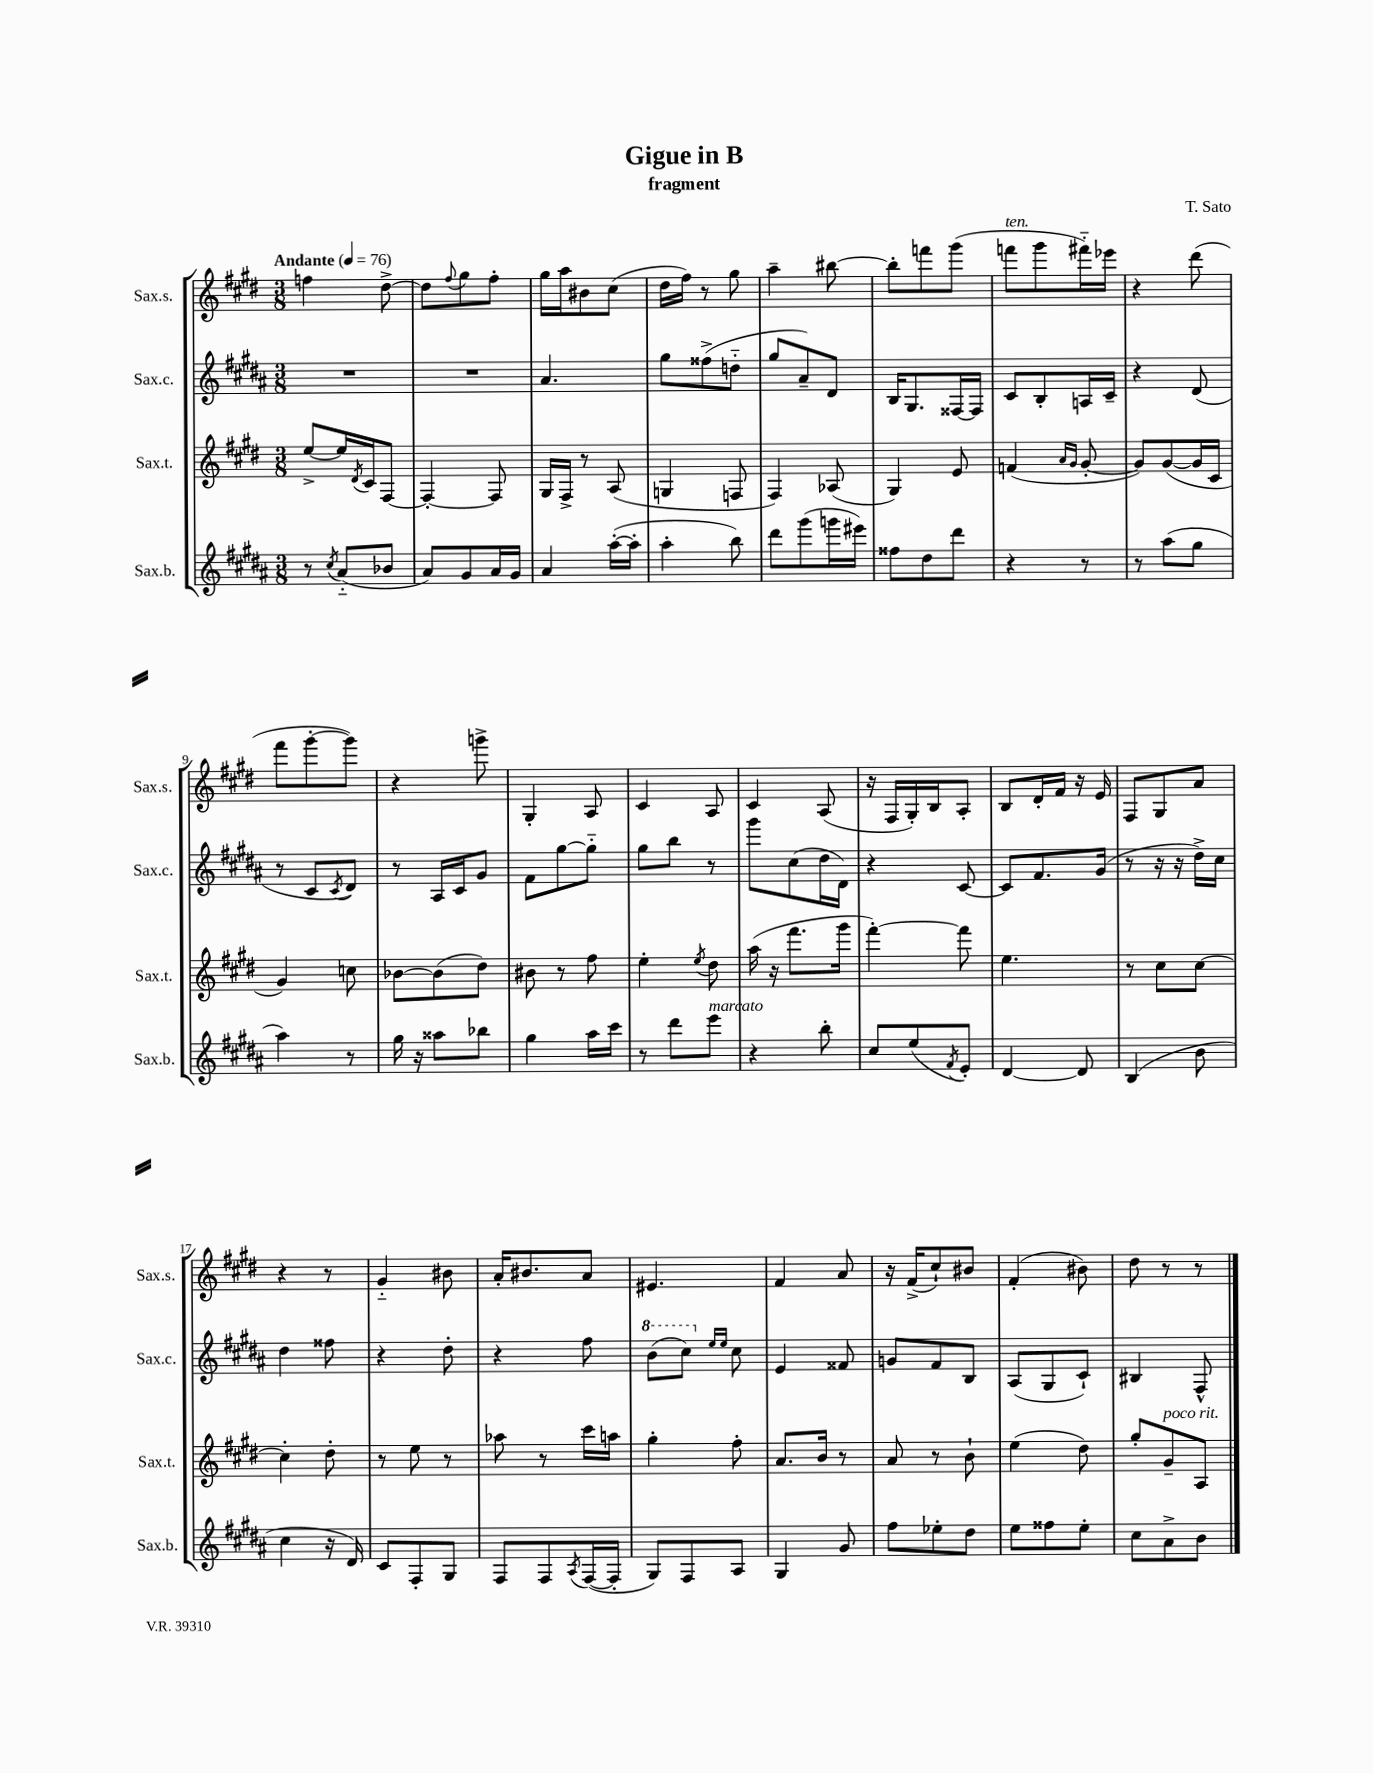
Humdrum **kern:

**kern	**kern	**kern	**kern
*staff4	*staff3	*staff2	*staff1
*clefG2	*clefG2	*clefG2	*clefG2
*k[f#c#g#d#a#]	*k[f#c#g#d#]	*k[f#c#g#d#a#]	*k[f#c#g#d#]
*M3/8	*M3/8	*M3/8	*M3/8
*MM76	*MM76	*MM76	*MM76
8r	[8ee^/L	4.r	4ff\
8qcc#/	.	.	.
(8a#'~/L	16ee/]L	.	.
.	8qd#/	.	.
.	16c#/J	.	.
8b-/J	[8F#/J	.	[8dd#^\
=	=	=	=
8a#/L)	4F#'/_	4.r	8dd#\]L
.	.	.	8qqff#/
8g#/	.	.	8gg#\
16a#/L	8F#/]	.	8ff#'\J
16g#/JJ	.	.	.
=	=	=	=
4a#/	16G#/LL	4.a#/	16gg#\LL
.	16F#^/JJ	.	16aa\J
.	8r	.	8b#\
([16aa#'\LL	(8A/	.	(8cc#\J
16aa#'\]JJ	.	.	.
=	=	=	=
4aa#'\	4G/	8gg#\L	16dd#\LL
.	.	.	16ff#\JJ)
.	.	(8ff##^\	8r
8bb\)	8F/	8dd'~\J	8gg#\
=	=	=	=
8ddd#\L	4F#/)	8gg#/L	4aa~\
(8ggg#\	.	8a#~/)	.
16ggg\L	(8A-/	8d#/J	[8bb#\
16eee#\JJ)	.	.	.
=	=	=	=
8ff##\L	4G#/)	16B/LK	8bb#'\]L
.	.	8.G#/	.
8dd#\	.	.	8fff\
8ddd#\J	8e/	[16F##/L	(8ggg#\J
.	.	16F##/]JJ	.
=	=	=	=
4r	(4f/	8c#/L	8fff\L
.	.	8B'/	8ggg#\
.	16qqa/LL	.	.
.	16qqg#/JJ	.	.
8r	[8g#'/	16A/L	16fff#'~\L)
.	.	16c#~/JJ	16eee-\JJ
=	=	=	=
8r	8g#/]L)	4r	4r
(8aa#\L	([8g#/	.	.
8gg#\J	16g#/]L	(8d#/	(8ddd#\
.	16c#/JJ	.	.
=	=	=	=
4aa#\)	4g#/)	8r	8fff#\L
.	.	8c#/L	[8ggg#'\
.	.	8qc#/	.
8r	8cc\	8d#/J)	8ggg#\]J)
=	=	=	=
16gg#\	[8b-\L	8r	4r
16r	.	.	.
8aa##\L	(8b-\]	16A#/LL	.
.	.	16c#/J	.
8bb-\J	8dd#\J)	8g#/J	8ggg^\
=	=	=	=
4gg#\	8b#\	8f#\L	4G#'/
.	8r	[8gg#\	.
16aa#\LL	8ff#\	8gg#'~\]J	8A/
16ccc#\JJ	.	.	.
=	=	=	=
8r	4ee'\	8gg#\L	4c#/
8ddd#\L	.	8bb\J	.
.	8qee/	.	.
8eee\J	8dd#\	8r	8A/
=	=	=	=
4r	(16aa\	8ggg#\L	4c#/
.	16r	.	.
.	8.fff#\L	(8cc#\	.
8bb'\	.	16dd#\L	(8A/
.	16ggg#\Jk	16d#\JJ)	.
=	=	=	=
8cc#/L	[4fff#'\)	4r	16r
.	.	.	16F#/LL
(8ee/	.	.	16G#'/)
.	.	.	16B/J
8qf#/	.	.	.
8e'/J)	8fff#\]	[8c#/	8A'/J
=	=	=	=
[4d#/	4.ee\	8c#/]L	8B/L
.	.	8.f#/	16d#'/L
.	.	.	16f#/JJ
8d#/]	.	.	16r
.	.	(16g#/Jk	16e/
=	=	=	=
(4B/	8r	8r	8F#/L
.	8cc#\L	16r	8G#/
.	.	16r	.
8b\	[8cc#\J	16dd#^\LL)	8a/J
.	.	16cc#\JJ	.
=	=	=	=
4cc#\	4cc#'\]	4dd#\	4r
16r	8dd#'\	8ff##\	8r
16d#/)	.	.	.
=	=	=	=
8c#/L	8r	4r	4g#'~/
8F#'/	8ee\	.	.
8G#/J	8r	8dd#'\	8b#\
=	=	=	=
8F#/L	8aa-\	4r	16a'/LK
.	.	.	8.b#/
8F#/	8r	.	.
8qA#/	.	.	.
([16F#/L	16ccc#\LL	8ff#\	8a/J
16F#'/]JJ	16aa\JJ	.	.
=	=	=	=
8G#/L)	4gg#'\	(8bb\L	4.e#/
8F#/	.	8ccc#\J)	.
.	.	16qqee/LL	.
.	.	16qqee/JJ	.
8A#/J	8ff#'\	8cc#\	.
=	=	=	=
4G#/	8.a/L	4e/	4f#/
.	16b/Jk	.	.
8g#/	8r	8f##/	8a/
=	=	=	=
8ff#\L	8a/	8g/L	16r
.	.	.	(16f#^/LK
8ee-'\	8r	8f#/	8cc#`/)
8dd#\J	8b`\	8B/J	8b#/J
=	=	=	=
8ee\L	(4ee\	(8A#/L	(4f#'/
8ff##\	.	8G#/	.
8ee'\J	8dd#\)	8c#`/J)	8b#\)
=	=	=	=
8cc#\L	8gg#'/L	4B#/	8dd#\
8a#^\	8g#~/	.	8r
8b\J	8A/J	8F#^^/	8r
==	==	==	==
*-	*-	*-	*-
